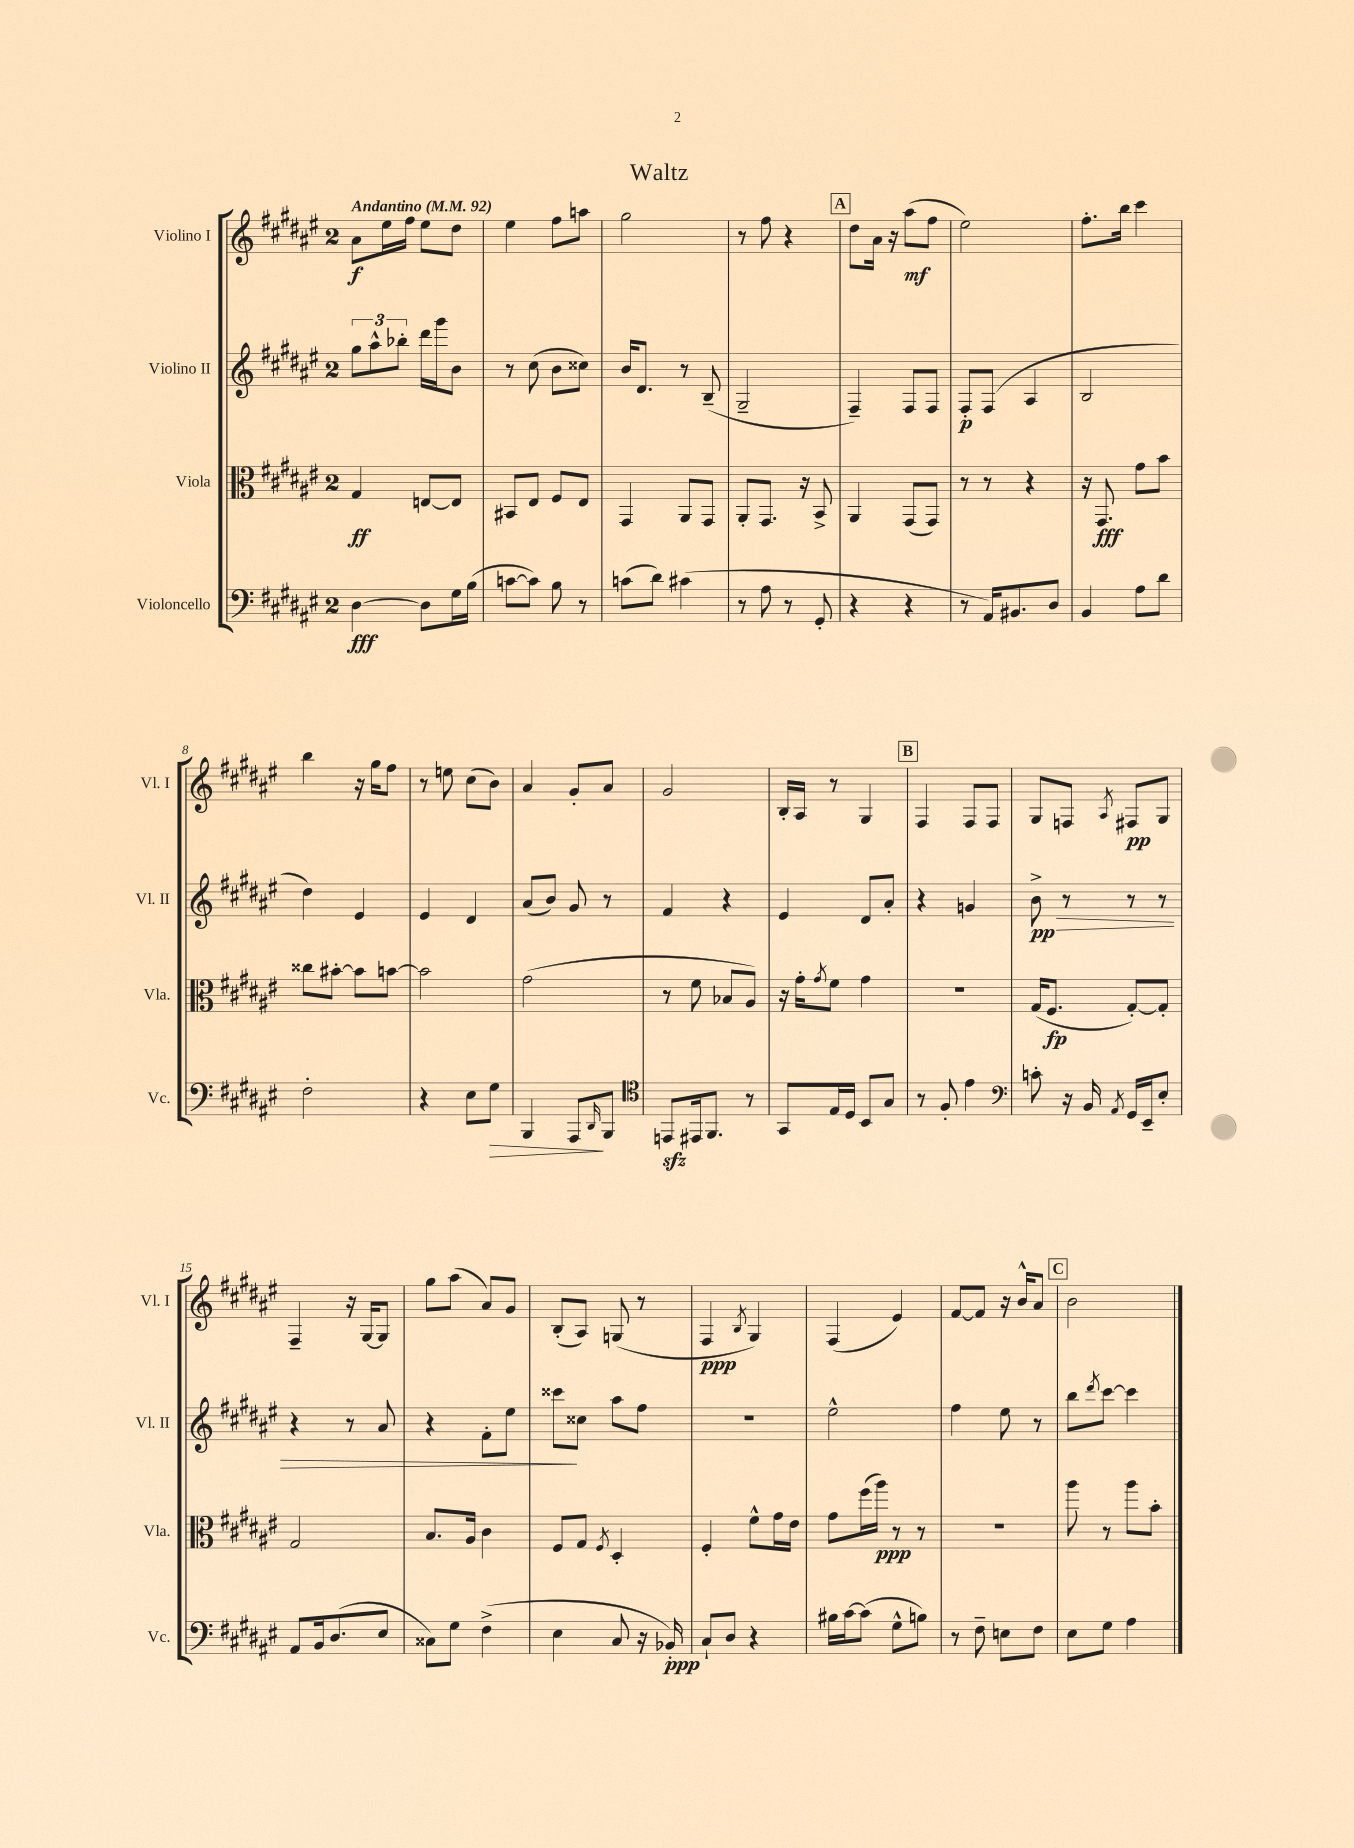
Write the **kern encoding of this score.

**kern	**kern	**kern	**kern
*staff4	*staff3	*staff2	*staff1
*clefF4	*clefC3	*clefG2	*clefG2
*k[f#c#g#d#a#e#]	*k[f#c#g#d#a#e#]	*k[f#c#g#d#a#e#]	*k[f#c#g#d#a#e#]
*M2/4	*M2/4	*M2/4	*M2/4
*MM92	*MM92	*MM92	*MM92
[4D#	4G#	12gg#	8a#
.	.	12aa#^^	.
.	.	.	16ee#
.	.	12bb-'	.
.	.	.	16ff#
8D#]	[8E	16ddd#	8ee#
.	.	16ggg#	.
16G#	8E]	8b	8dd#
(16B	.	.	.
=	=	=	=
[8c	8BB#	8r	4ee#
8c])	8E#	(8cc#	.
8B	8F#	8b	8ff#
8r	8E#	8cc##)	8aa
=	=	=	=
(8c	4GG#	16b	2gg#
.	.	8.d#	.
8d#)	.	.	.
(4c#	8AA#	8r	.
.	8GG#	(8B~	.
=	=	=	=
8r	8AA#'	2G#~	8r
8A#	8.GG#	.	8ff#
8r	.	.	4r
.	16r	.	.
8GG#'	8BB^	.	.
=	=	=	=
4r	4AA#	4F#~)	8dd#
.	.	.	16a#
.	.	.	16r
4r	(8GG#	8F#	(8aa#
.	8GG#)	8F#	8ff#
=	=	=	=
8r	8r	8F#'	2ee#)
16AA#)	8r	(8F#	.
8.BB#	.	.	.
.	4r	4A#	.
8D#	.	.	.
=	=	=	=
4BB	16r	2B	8.ff#'
.	8.GG#	.	.
.	.	.	16bb
8A#	8g#	.	4ccc#
8d#	8b	.	.
=	=	=	=
2F#'	8cc##	4dd#)	4bb
.	[8b#'	.	.
.	8b#]	4e#	16r
.	.	.	16gg#
.	[8b	.	8ff#
=	=	=	=
4r	2b]	4e#	8r
.	.	.	8ee
8E#	.	4d#	(8cc#
8G#	.	.	8b)
=	=	=	=
4BBB	(2g#	(8a#	4a#
.	.	8b)	.
8AAA#	.	8g#	8g#'
16qqDD#	.	.	.
8BBB	.	8r	8a#
=	=	=	=
*clefC4	*	*	*
8EE	8r	4f#	2g#
16EE#	8f#	.	.
8.FF#	.	.	.
.	8B-	4r	.
8r	8A#)	.	.
=	=	=	=
8GG#	16r	4e#	16B'
.	16g#'	.	16A#
.	8qg#	.	.
16E#	8f#	.	8r
16D#	.	.	.
8BB	4g#	8d#	4G#
8G#	.	8a#'	.
=	=	=	=
8r	2r	4r	4F#
8F#'	.	.	.
4e#	.	4g	8F#
.	.	.	8F#
=	=	=	=
*clefF4	*	*	*
8c'	(16G#	8b^	8G#
.	8.F#	.	.
16r	.	8r	8F
16BB	.	.	.
8qAA#	.	.	8qA#
16GG#	[8G#')	8r	8F#
16EE#~	.	.	.
8E#'	8G#']	8r	8G#
=	=	=	=
8AA#	2G#	4r	4F#~
16BB	.	.	.
(8.D#	.	.	.
.	.	8r	16r
.	.	.	[16G#
8E#	.	8a#	8G#]
=	=	=	=
8C##)	8.B	4r	8gg#
8G#	.	.	(8aa#
.	16A#	.	.
(4F#^	4c#	8f#'	8a#)
.	.	8ee#	8g#
=	=	=	=
4E#	8F#	8ccc##	(8B'
.	8G#	8cc##	8A#)
.	8qF#	.	.
8C#	4D#'	8aa#	(8G
16r	.	8ff#	8r
16BB-')	.	.	.
=	=	=	=
8C#`	4F#'	2r	4F#
8D#	.	.	.
.	.	.	8qB
4r	8f#^^	.	4G#)
.	16g#	.	.
.	16e#	.	.
=	=	=	=
16B#	8g#	2ee#^^	(4F#
[16c#	.	.	.
(8c#]	(16ff#	.	.
.	16aa#)	.	.
8G#^^	8r	.	4e#)
8B)	8r	.	.
=	=	=	=
8r	2r	4ff#	[8f#
8F#~	.	.	8f#]
8E	.	8ee#	16r
.	.	.	16b^^
8F#	.	8r	8a#
=	=	=	=
8E#	8aa#	8bb	2b
.	.	8qddd#	.
8G#	8r	[8ccc#	.
4A#	8aa#	4ccc#]	.
.	8b'	.	.
==	==	==	==
*-	*-	*-	*-
